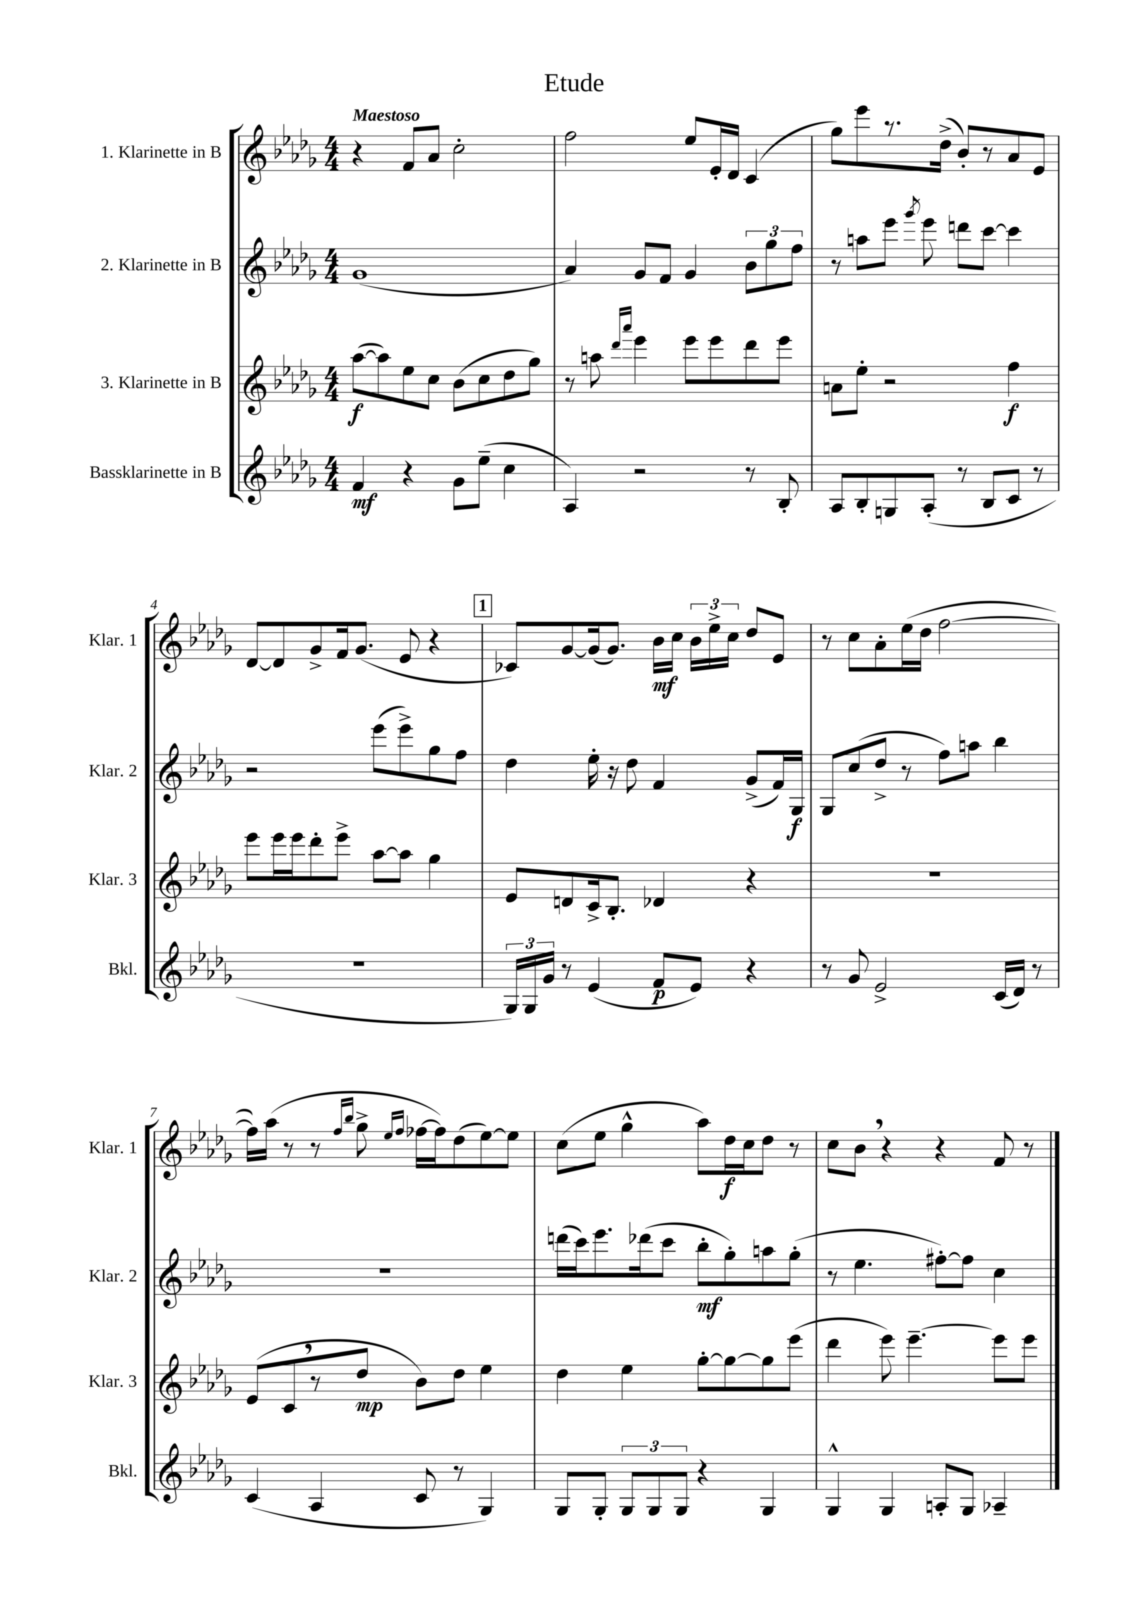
\header { title = "Etude" }
<<
\new StaffGroup <<
\new Staff = "s0" \with { instrumentName = "1. Klarinette in B" shortInstrumentName = "Klar. 1" } {
    \clef treble \key des \major \numericTimeSignature \time 4/4 \tempo "Maestoso"
    \autoBeamOff r4 f'8[ aes'8] c''2-. |
    f''2 ees''8[ ees'16-. des'16] c'4( |
    ges''8[) ees'''8 r8. des''16]->( bes'8[-.) r8 aes'8 ees'8] |
    des'8[~ des'8 ges'8-> f'16 ges'8.]( ees'8 r4 |
    \mark \markup { \box "1" } ces'8[) ges'8~ ges'16( ges'8.]) bes'16[\mf c''16] \tuplet 3/2 { bes'16[ ees''16-> c''16] } des''8[ ees'8] |
    r8 c''8[ aes'8-. ees''16( des''16] f''2~ |
    f''16[) aes''16]( r8 r8 \grace { f''16[ bes''16] } ges''8-> \grace { ees''16[ f''16] } fes''16[~ fes''16) des''8( ees''8~) ees''8] |
    c''8[( ees''8] ges''4-^ aes''8[) des''16\f c''16 des''8] r8 |
    c''8[ bes'8] \breathe r4 r4 f'8 r8 \bar "|." |
}
\new Staff = "s1" \with { instrumentName = "2. Klarinette in B" shortInstrumentName = "Klar. 2" } {
    \clef treble \key des \major \numericTimeSignature \time 4/4
    \autoBeamOff ges'1( |
    aes'4) ges'8[ f'8] ges'4 \tuplet 3/2 { bes'8[ ges''8 f''8] } |
    r8 a''8[ ees'''8] \acciaccatura { ges'''8 } ees'''8 d'''8[ c'''8]~ c'''4 |
    r2 ees'''8[( ees'''8->) ges''8 f''8] |
    \mark \markup { \box "1" } des''4 ees''16-. r16 des''8 f'4 ges'8[->( f'16) ges16]\f |
    ges8[ c''8( des''8]-> r8 f''8[) a''8] bes''4 |
    R1 |
    d'''16[( c'''16) ees'''8. des'''16( c'''8] bes''8[-.\mf ges''8-.) a''8 ges''8]-.( |
    r8 ees''4. fis''8[~-.) fis''8] c''4 \bar "|." |
}
\new Staff = "s2" \with { instrumentName = "3. Klarinette in B" shortInstrumentName = "Klar. 3" } {
    \clef treble \key des \major \numericTimeSignature \time 4/4
    \autoBeamOff aes''8[~\f( aes''8) ees''8 c''8] bes'8[( c''8 des''8 ges''8]) |
    r8 a''8 \grace { des'''16[ aes'''16] } ees'''4 ees'''8[ ees'''8 des'''8 ees'''8] |
    a'8[ ees''8]-. r2 f''4\f |
    ees'''8[ ees'''16 ees'''16 des'''8-. ees'''8]-> aes''8[~ aes''8] ges''4 |
    \mark \markup { \box "1" } ees'8[ d'8 c'16-> bes8.]-. des'4 r4 |
    R1 |
    ees'8[( c'8 \breathe r8 des''8]\mp bes'8[) des''8] ees''4 |
    des''4 ees''4 ges''8[~-. ges''8~ ges''8 ees'''8]( |
    des'''4 ees'''8) ees'''4.~-- ees'''8[ ees'''8] \bar "|." |
}
\new Staff = "s3" \with { instrumentName = "Bassklarinette in B" shortInstrumentName = "Bkl." } {
    \clef treble \key des \major \numericTimeSignature \time 4/4
    \autoBeamOff f'4\mf r4 ges'8[ ees''8]--( c''4 |
    aes4) r2 r8 bes8-. |
    aes8[ bes8-. g8 aes8]-.( r8 bes8[ c'8] r8 |
    R1 |
    \mark \markup { \box "1" } \tuplet 3/2 { ges16[) ges16 ges'16] } r8 ees'4( f'8[\p ees'8]) r4 |
    r8 ges'8 ees'2-> c'16[( des'16]) r8 |
    c'4( aes4 c'8 r8 ges4) |
    ges8[ ges8]-. \tuplet 3/2 { ges8[ ges8 ges8] } r4 ges4 |
    ges4-^ ges4 a8[-. ges8] aes4-- \bar "|." |
}
>>
>>
